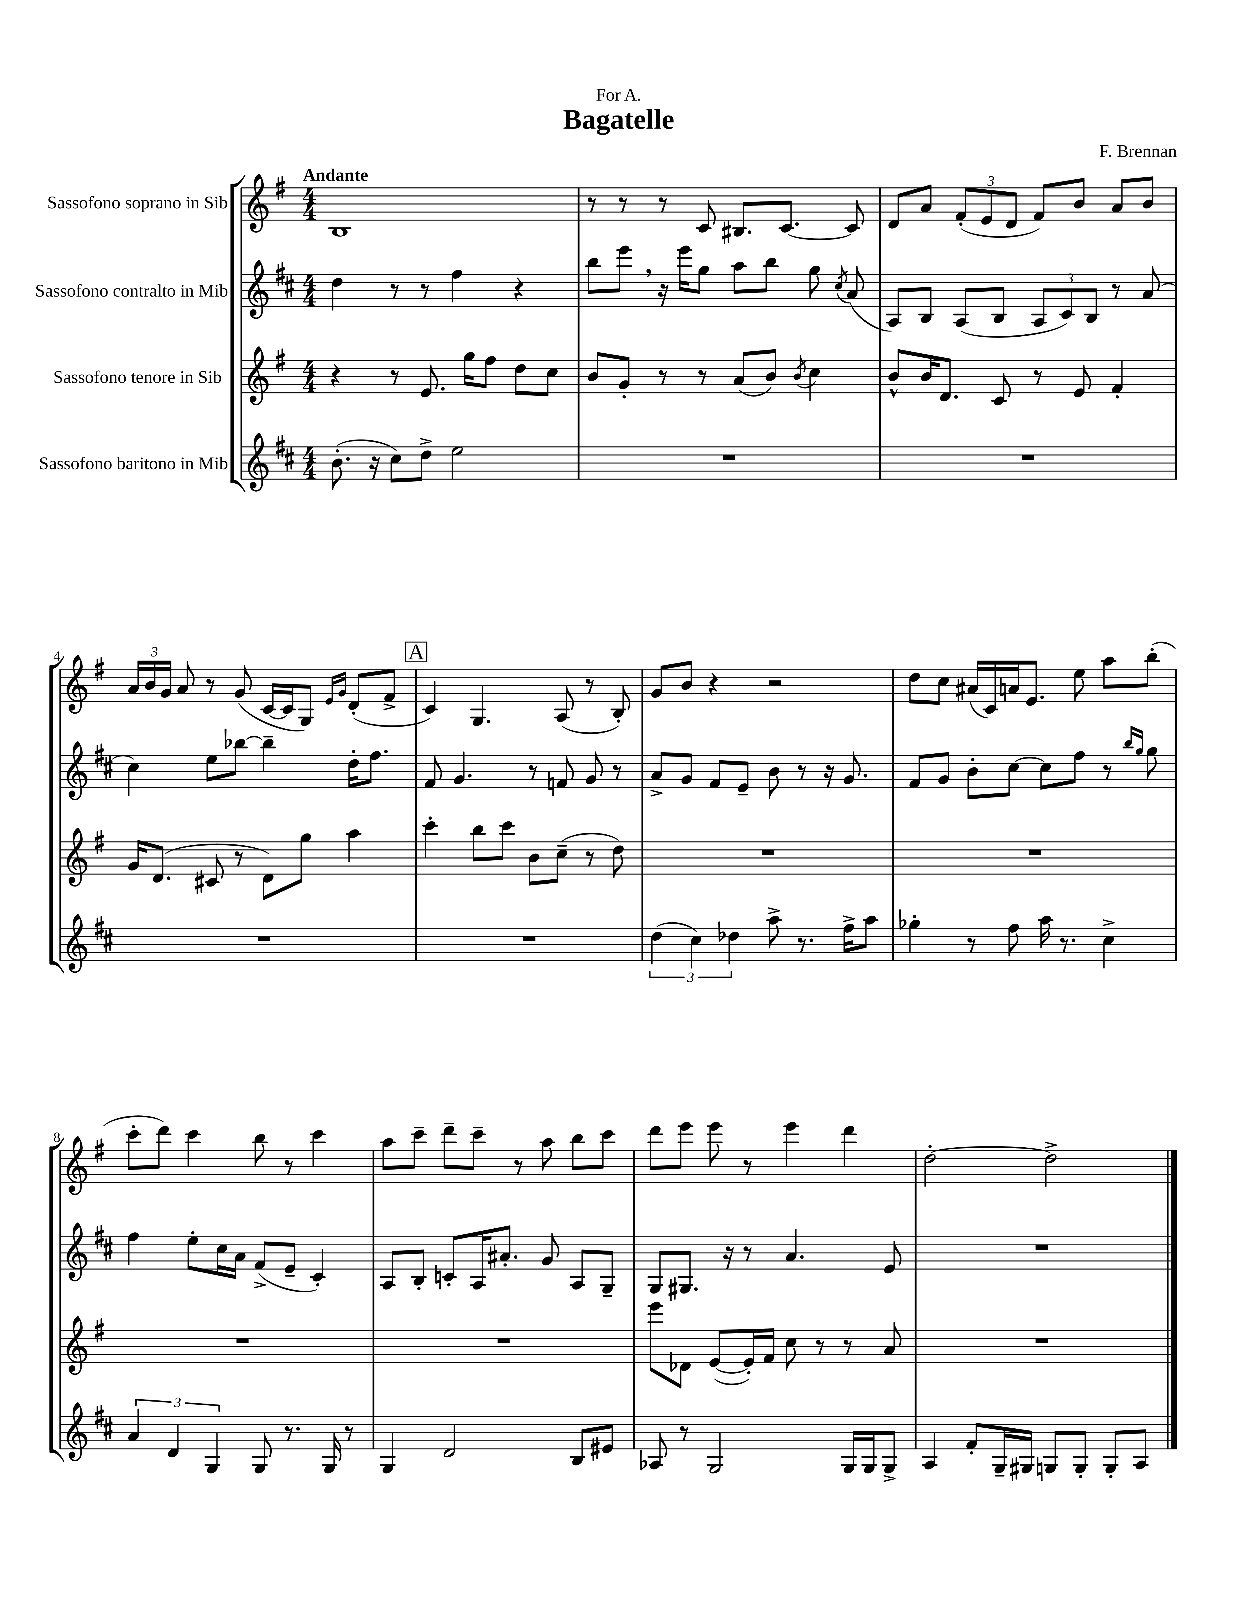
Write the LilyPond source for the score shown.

\header { title = "Bagatelle" composer = "F. Brennan" dedication = "For A." }
<<
\new StaffGroup <<
\new Staff = "s0" \with { instrumentName = "Sassofono soprano in Sib" } {
    \clef treble \key g \major \numericTimeSignature \time 4/4 \tempo "Andante"
    \autoBeamOff b1 |
    r8 r8 r8 c'8 bis8.[ c'8.]~ c'8 |
    d'8[ a'8] \tuplet 3/2 { fis'8[-.( e'8 d'8] } fis'8[) b'8] a'8[ b'8] |
    \tuplet 3/2 { a'16[ b'16 g'16] } a'8 r8 g'8( c'16[~ c'16 g8]) \grace { e'16[ g'16] } d'8[-.( fis'8]-> |
    \mark \markup { \box "A" } c'4) g4. a8( r8 b8-.) |
    g'8[ b'8] r4 r2 |
    d''8[ c''8] ais'16[( c'16) a'16 e'8.] e''8 a''8[ b''8]-.( |
    c'''8[-. d'''8]) c'''4 b''8 r8 c'''4 |
    a''8[ c'''8]-- d'''8[-- c'''8]-- r8 a''8 b''8[ c'''8] |
    d'''8[ e'''8] e'''8 r8 e'''4 d'''4 |
    d''2~-. d''2-> \bar "|." |
}
\new Staff = "s1" \with { instrumentName = "Sassofono contralto in Mib" } {
    \clef treble \key d \major \numericTimeSignature \time 4/4
    \autoBeamOff d''4 r8 r8 fis''4 r4 |
    b''8[ e'''8] \breathe r16 e'''16[ g''8] a''8[ b''8] g''8 \acciaccatura { cis''8 } a'8( |
    a8[) b8] a8[( b8] \tuplet 3/2 { a8[ cis'8) b8] } r8 a'8( |
    cis''4) e''8[ bes''8]~ bes''4-- d''16[-. fis''8.] |
    \mark \markup { \box "A" } fis'8 g'4. r8 f'8 g'8 r8 |
    a'8[-> g'8] fis'8[ e'8]-- b'8 r8 r16 g'8. |
    fis'8[ g'8] b'8[-. cis''8]~ cis''8[ fis''8] r8 \grace { b''16[ g''16] } g''8 |
    fis''4 e''8[-. cis''16 a'16] fis'8[->( e'8]-- cis'4-.) |
    a8[ b8]-. c'8[-. a16 ais'8.]-. g'8 a8[ g8]-- |
    g8[ gis8.] r16 r8 a'4. e'8 |
    R1 \bar "|." |
}
\new Staff = "s2" \with { instrumentName = "Sassofono tenore in Sib" } {
    \clef treble \key g \major \numericTimeSignature \time 4/4
    \autoBeamOff r4 r8 e'8. g''16[ fis''8] d''8[ c''8] |
    b'8[ g'8]-. r8 r8 a'8[( b'8]) \acciaccatura { b'8 } c''4 |
    b'8[-^ b'16 d'8.] c'8 r8 e'8 fis'4-. |
    g'16[ d'8.]( cis'8 r8 d'8[) g''8] a''4 |
    \mark \markup { \box "A" } c'''4-. b''8[ c'''8] b'8[ c''8]--( r8 d''8) |
    R1 |
    R1 |
    R1 |
    R1 |
    e'''8[ des'8] e'8[~( e'16-.) fis'16] c''8 r8 r8 a'8 |
    R1 \bar "|." |
}
\new Staff = "s3" \with { instrumentName = "Sassofono baritono in Mib" } {
    \clef treble \key d \major \numericTimeSignature \time 4/4
    \autoBeamOff b'8.-.( r16 cis''8[) d''8]-> e''2 |
    R1 |
    R1 |
    R1 |
    \mark \markup { \box "A" } R1 |
    \tuplet 3/2 { d''4( cis''4) des''4 } a''8-> r8. fis''16[-> a''8] |
    ges''4-. r8 fis''8 a''16 r8. cis''4-> |
    \tuplet 3/2 { a'4 d'4 g4 } g8 r8. g16 r8 |
    g4 d'2 b8[ eis'8] |
    aes8 r8 g2 g16[ g16 g8]-> |
    a4 fis'8[-. g16-- gis16] g8[ g8]-. g8[-. a8] \bar "|." |
}
>>
>>
